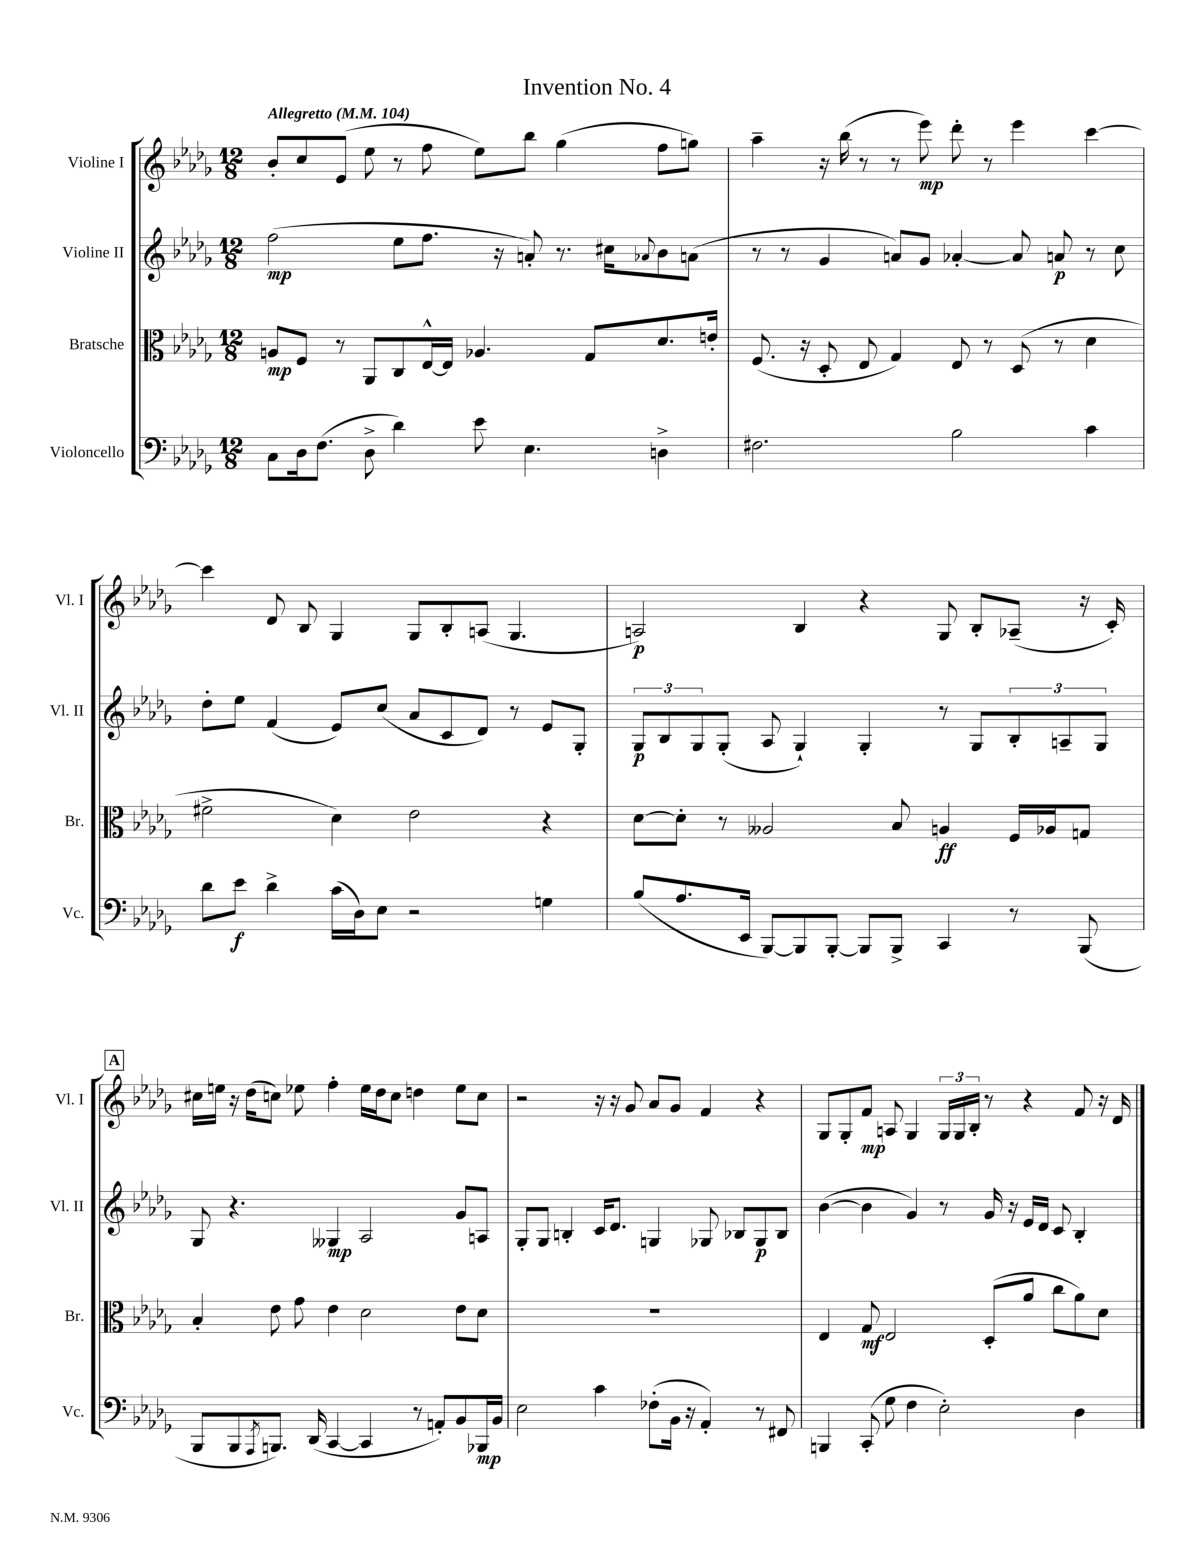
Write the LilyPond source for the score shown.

\header { title = "Invention No. 4" }
<<
\new StaffGroup <<
\new Staff = "s0" \with { instrumentName = "Violine I" shortInstrumentName = "Vl. I" } {
    \clef treble \key des \major \numericTimeSignature \time 12/8 \tempo "Allegretto" 4 = 104
    bes'8-. c''8 ees'8( ees''8 r8 f''8 ees''8) bes''8 ges''4( f''8 g''8) |
    aes''4-- r16 bes''16( r8 r8 ees'''8\mp) des'''8-. r8 ees'''4 c'''4~ |
    c'''4 des'8 bes8 ges4 ges8 bes8-. a8( ges4. |
    a2\p) bes4 r4 ges8 bes8-. aes8--( r16 c'16-.) |
    \mark \markup { \box "A" } cis''16 e''16 r16 des''16( c''8) ees''8 f''4-. ees''16 des''16 c''8 d''4 ees''8 c''8 |
    r2 r16 r16 ges'8 aes'8 ges'8 f'4 r4 |
    ges8 ges8-. f'8\mp a8 ges4 \tuplet 3/2 { ges16 ges16 bes16-. } r8 r4 f'8 r16 des'16 \bar "|." |
}
\new Staff = "s1" \with { instrumentName = "Violine II" shortInstrumentName = "Vl. II" } {
    \clef treble \key des \major \numericTimeSignature \time 12/8
    f''2\mp( ees''8 f''8. r16 a'8-.) r8. cis''16 \appoggiatura { aes'8 } bes'8 a'8( |
    r8 r8 ges'4 a'8) ges'8 aes'4~-. aes'8 a'8\p r8 c''8 |
    des''8-. ees''8 f'4( ees'8) c''8( aes'8 c'8 des'8) r8 ees'8 ges8-. |
    \tuplet 3/2 { ges8\p bes8 ges8 } ges8-.( aes8 ges4-!) ges4-. r8 ges8 \tuplet 3/2 { bes8-. a8-- ges8 } |
    \mark \markup { \box "A" } ges8 r4. geses4\mp aes2 ges'8 a8 |
    ges8-. ges8 b4-. c'16 des'8. g4 ges8 bes8 ges8\p bes8 |
    bes'4~( bes'4 ges'4) r8 ges'16 r16 ees'16 des'16 c'8 bes4-. \bar "|." |
}
\new Staff = "s2" \with { instrumentName = "Bratsche" shortInstrumentName = "Br." } {
    \clef alto \key des \major \numericTimeSignature \time 12/8
    a8\mp f8 r8 aes,8 c8 ees16~-^ ees16 aes4. ges8 des'8. e'16-. |
    f8.( r16 des8-. ees8 ges4) ees8 r8 des8( r8 des'4 |
    fis'2-> des'4) ees'2 r4 |
    des'8~ des'8-. r8 aeses2 bes8 a4\ff f16 aes16 g8 |
    \mark \markup { \box "A" } bes4-. ees'8 ges'8 ees'4 des'2 ees'8 des'8 |
    R1. |
    ees4 ges8\mf ees2 des8-.( aes'8 c''8 aes'8) des'8 \bar "|." |
}
\new Staff = "s3" \with { instrumentName = "Violoncello" shortInstrumentName = "Vc." } {
    \clef bass \key des \major \numericTimeSignature \time 12/8
    c8 des16 f8.( des8-> des'4) ees'8 ees4. d4-> |
    fis2. bes2 c'4 |
    des'8 ees'8\f des'4-> c'16( des16) ees8 r2 g4 |
    bes8( aes8. ees,16 bes,,8~) bes,,8 bes,,8~-. bes,,8 bes,,8-> c,4 r8 bes,,8( |
    \mark \markup { \box "A" } bes,,8 bes,,8 \acciaccatura { aes,,8 } b,,8.) des,16( c,4~ c,4 r8 a,8-.) bes,8 bes,,16\mp bes,16 |
    ees2 c'4 fes8-.( bes,16 r16 aes,4-.) r8 fis,8 |
    b,,4 c,8-.( ges8 f4 ees2-.) des4 \bar "|." |
}
>>
>>
\layout { \context { \Score \remove "Bar_number_engraver" } }
